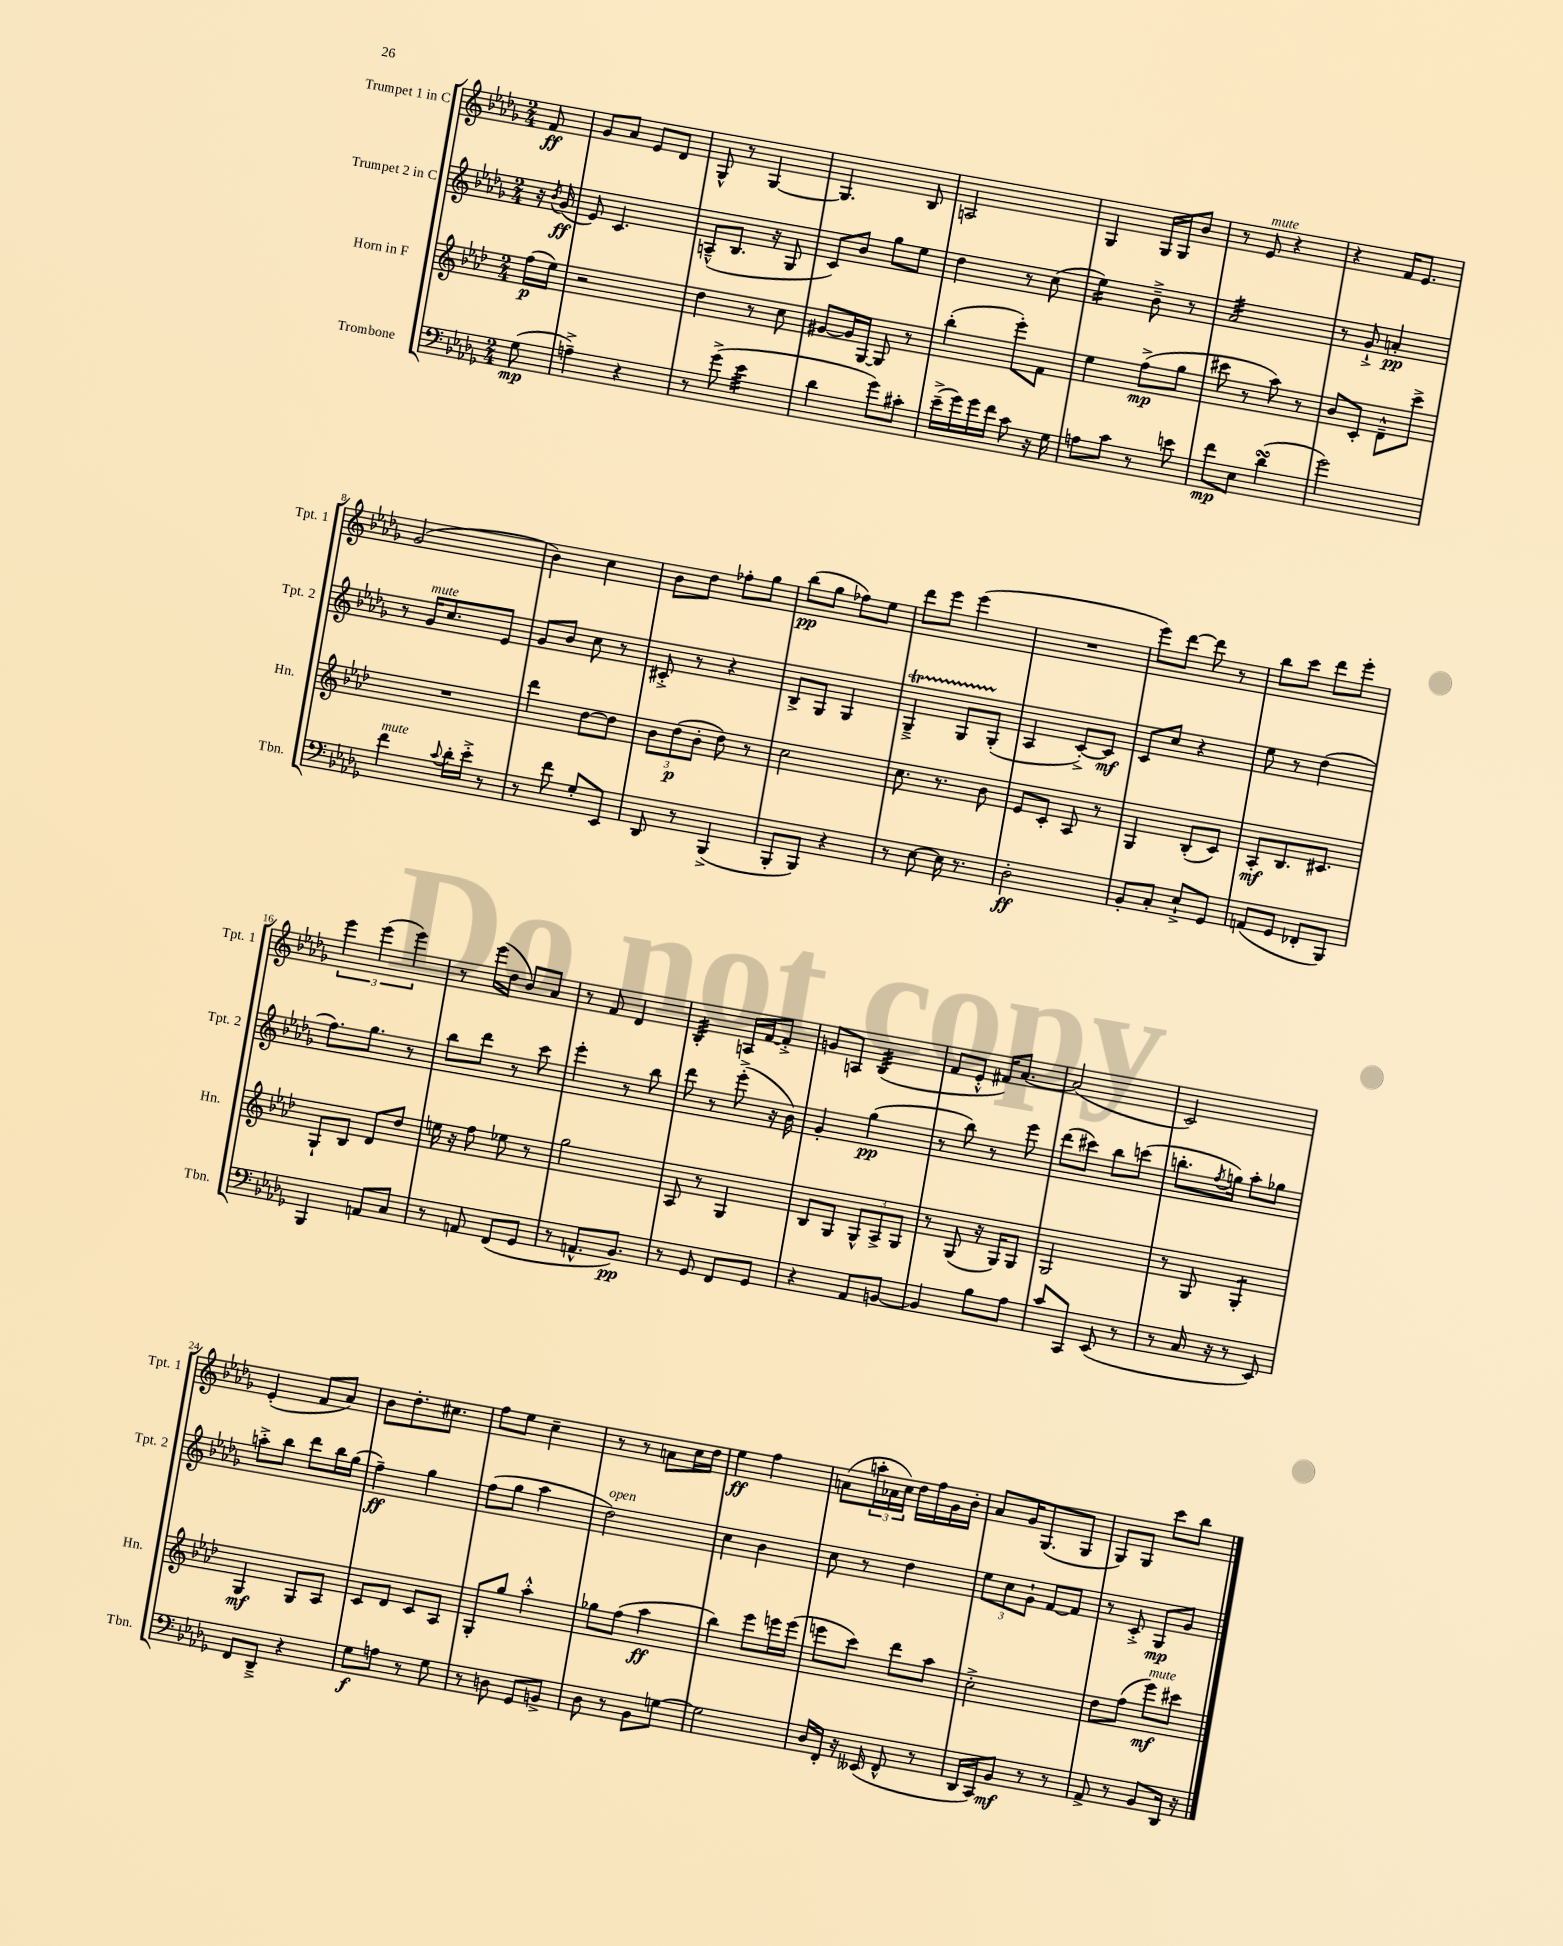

**kern	**kern	**kern	**kern
*staff4	*staff3	*staff2	*staff1
*clefF4	*clefG2	*clefG2	*clefG2
*k[b-e-a-d-g-]	*k[b-e-a-d-]	*k[b-e-a-d-g-]	*k[b-e-a-d-g-]
*M2/4	*M2/4	*M2/4	*M2/4
(8G-\	(16ff\LL	16r	8f/
.	.	8qb-/	.
.	16ee-\JJ)	(16g-/	.
=	=	=	=
4A~^\)	2r	8e-/)	8g-/L
.	.	4.c/	8a-/J
4r	.	.	8e-/L
.	.	.	8d-/J
=	=	=	=
8r	4dd-\	(8A~^^/L	8G-^^/
(8g-^\	.	8.B-/J	8r
4e-\	8r	.	[4G-/
.	.	16r	.
.	8cc\	8G-/	.
=	=	=	=
4d-\	[8g#/L	8c/L)	4.G-/]
.	16g#/]L	8b-/J	.
.	[16G/JJ	.	.
8g-\L)	8G/]	8gg-\L	.
8c#'\J	8r	8ee-\J	8B-/
=	=	=	=
(16e-~^\LL	(4bb-'\	4dd-\	2A/
16g-\)	.	.	.
16g-\	.	.	.
16f\JJ	.	.	.
8c\	8eee-'\L)	8r	.
16r	8f\J	(8cc\	.
16G-\	.	.	.
=	=	=	=
8A\L	4ee-\	4ee-\)	4G-/
8c\J	.	.	.
8r	(8ff^\L	8b-~^\	16G-/LL
.	.	.	16G-/J
8e\	8gg\J	8r	8b-/J
=	=	=	=
8f\L	8ccc#\	2a-/	8r
8E-\J	8r	.	8e-/
(4d-\	8aa-\)	.	4r
.	8r	.	.
=	=	=	=
2g-\)	8b-/L	8r	4r
.	8c'/J	8g-`^/	.
.	8d-~^^\L	4a'/	16f/LK
.	.	.	8.e-/J
.	8ccc^\J	.	.
=	=	=	=
4f\	2r	8r	(2g-/
.	.	16g-/LK	.
.	.	8.cc/	.
8qqc/	.	.	.
16d-'\LL	.	.	.
16e-'^\JJ	.	.	.
8r	.	8e-/J	.
=	=	=	=
8r	4ddd-\	8g-/L	4b-\)
8f\	.	8b-/J	.
8G-'/L	[8dd-\L	8cc\	4cc\
8EE-/J	8dd-\]J	8r	.
=	=	=	=
8DD-/	12b-\L	8c#'^/	8b-\L
.	(12dd-\	.	.
8r	.	8r	8dd-\J
.	12b-'\J	.	.
(4BBB-^/	8dd-\)	4r	8ff-'\L
.	8r	.	8gg-\J
=	=	=	=
8BBB-'/L	2cc\	8B-^/L	(8bb-\L
8BBB-/J)	.	8G-/J	8gg-\J
4r	.	4G-/	8ff-\L)
.	.	.	8ee-\J
=	=	=	=
8r	8.cc\	4G-~^/	8ddd-\L
[8E-\	.	.	8eee-\J
.	8.r	.	.
16E-\]	.	8G-/L	(4eee-\
8.r	.	.	.
.	8b-\	(8G-'/J	.
=	=	=	=
2D-'\	8e-/L	4A-/	2r
.	8c'/J	.	.
.	8A-/	[8c'^/L)	.
.	8r	8c/]J	.
=	=	=	=
8BB-'/L	4G/	8c/L	8eee-\L)
8C'/J	.	8cc/J	[8ddd-\J
8E-`^/L	(8B-'/L	4r	8ddd-\]
8GG-/J	8c/J)	.	8r
=	=	=	=
(8AA/L	8A-'/L	8ee-\	8bb-\L
8GG-/J	8.B-/	8r	8ccc\J
8FF-'/L	.	(4dd-\	8ddd-\L
.	8.c#/J	.	.
8BBB-/J)	.	.	8eee-'\J
=	=	=	=
4BBB-/	8G`/L	8.ff\L)	6eee-\
.	8B-/J	.	.
.	.	.	(6eee-\
.	.	8.gg-\J	.
8AA/L	8d-/L	.	.
.	.	.	6eee-\)
8C/J	8dd-/J	8r	.
=	=	=	=
8r	16ee\	8bb-\L	8r
.	16r	.	.
8AA/	8ff\	8ddd-\J	(16eee-\LL
.	.	.	16dd-\JJ
(8FF/L	8ee-\	8r	8b-/L)
8GG-/J	8r	8ccc\	8a-/J
=	=	=	=
8r	2gg\	4eee-'\	8r
8.AA^^/L	.	.	8f/
.	.	8r	4d-/
8.BB-/J)	.	.	.
.	.	8bb-\	.
=	=	=	=
8r	8A-/	8ddd-\	4B-'/
8GG-/	8r	8r	.
8FF/L	4G/	(8eee-'^\	16A/LL
.	.	.	[16f/J
8GG-/J	.	16r	8f'^/]J
.	.	16b-\)	.
=	=	=	=
4r	8B-/L	4g-'/	8g/L
.	8G/J	.	8A/J
8AA-/L	12G^^/L	(4gg-\	(4B-/
.	12A-^/	.	.
[8BB/J	.	.	.
.	12G/J	.	.
=	=	=	=
4BB/]	8r	8r	8f/L
.	(8G/	8bb-\)	8e-'^^/J
8B-\L	16r	8r	16f#/LK)
.	16G/LK)	.	[8.a-/J
8A-\J	8G/J	8eee-\	.
=	=	=	=
8c/L	2G/	(8ddd-\L	(2a-/]
8CC/J	.	8ccc#\J)	.
(8EE-/	.	8bb-\L	.
8r	.	(8ccc\J	.
=	=	=	=
8r	8r	8.bb'\L	2c/)
16C/	8G/	.	.
.	.	8qff/	.
16r	.	16gg\Jk)	.
8r	4G'/	8aa-'\L	.
8EE-/)	.	8gg-\J	.
=	=	=	=
8FF/L	4G/	8aa'^\L	(4e-'/
8DD-~^/J	.	8bb-\J	.
4r	8G/L	8ddd-\L	8f/L
.	8A-/J	16bb-\L	8a-/J)
.	.	(16gg-\JJ	.
=	=	=	=
8G-\L	8c/L	4ff~\)	8b-\L
8A\J	8d-/J	.	8.dd-'\
8r	8c/L	4gg-\	.
.	.	.	8.cc#\J
8G-\	8A-/J	.	.
=	=	=	=
8r	8G'/L	(8ff\L	8ff\L
8D\	8gg/J	8gg-\J	8ee-\J
8GG-/L	4aa-'^^\	4aa-\	4cc~\
8BB^/J	.	.	.
=	=	=	=
8D-\	8gg-\L	2dd-\)	8r
8r	(8ff\J	.	8r
8BB-\L	4aa-\	.	8a\L
[8G\J	.	.	16cc\L
.	.	.	16dd-\JJ
=	=	=	=
2G\]	4bb-\)	4cc\	4ee-\
.	8eee-\L	4b-\	4ff\
.	16eee\L	.	.
.	(16eee\JJ	.	.
=	=	=	=
16D-/LL	8eee\L	8cc\	(8a\L
16FF'/JJ	.	.	.
16r	8ccc\J)	8r	24aa'\L
.	.	.	24a-\
(16EE--/	.	.	.
.	.	.	24cc\JJ)
8FF^^/	8ddd-\L	4dd-\	16dd-\LL
.	.	.	16ff\
8r	8aa-\J	.	16g-\
.	.	.	16b-'\JJ
=	=	=	=
16DD-/LL	2cc'^\	12ee-\L	8a-/L
16CC/J)	.	.	.
.	.	12cc\	.
8BB-/J	.	.	16g-/K
.	.	12g-`\J	.
.	.	.	(8.G-/
8r	.	[8f/L	.
8r	.	8f/]J	8G-/J
=	=	=	=
8AA-^/	8dd-\L	8r	8G-/L)
8r	(8ff\J	8c'^/	8G-/J
8BB-/L	8eee-\L)	8G-/L	8ccc\L
16DD-/Jk	8ccc#\J	8g-/J	8bb-\J
16r	.	.	.
==	==	==	==
*-	*-	*-	*-
